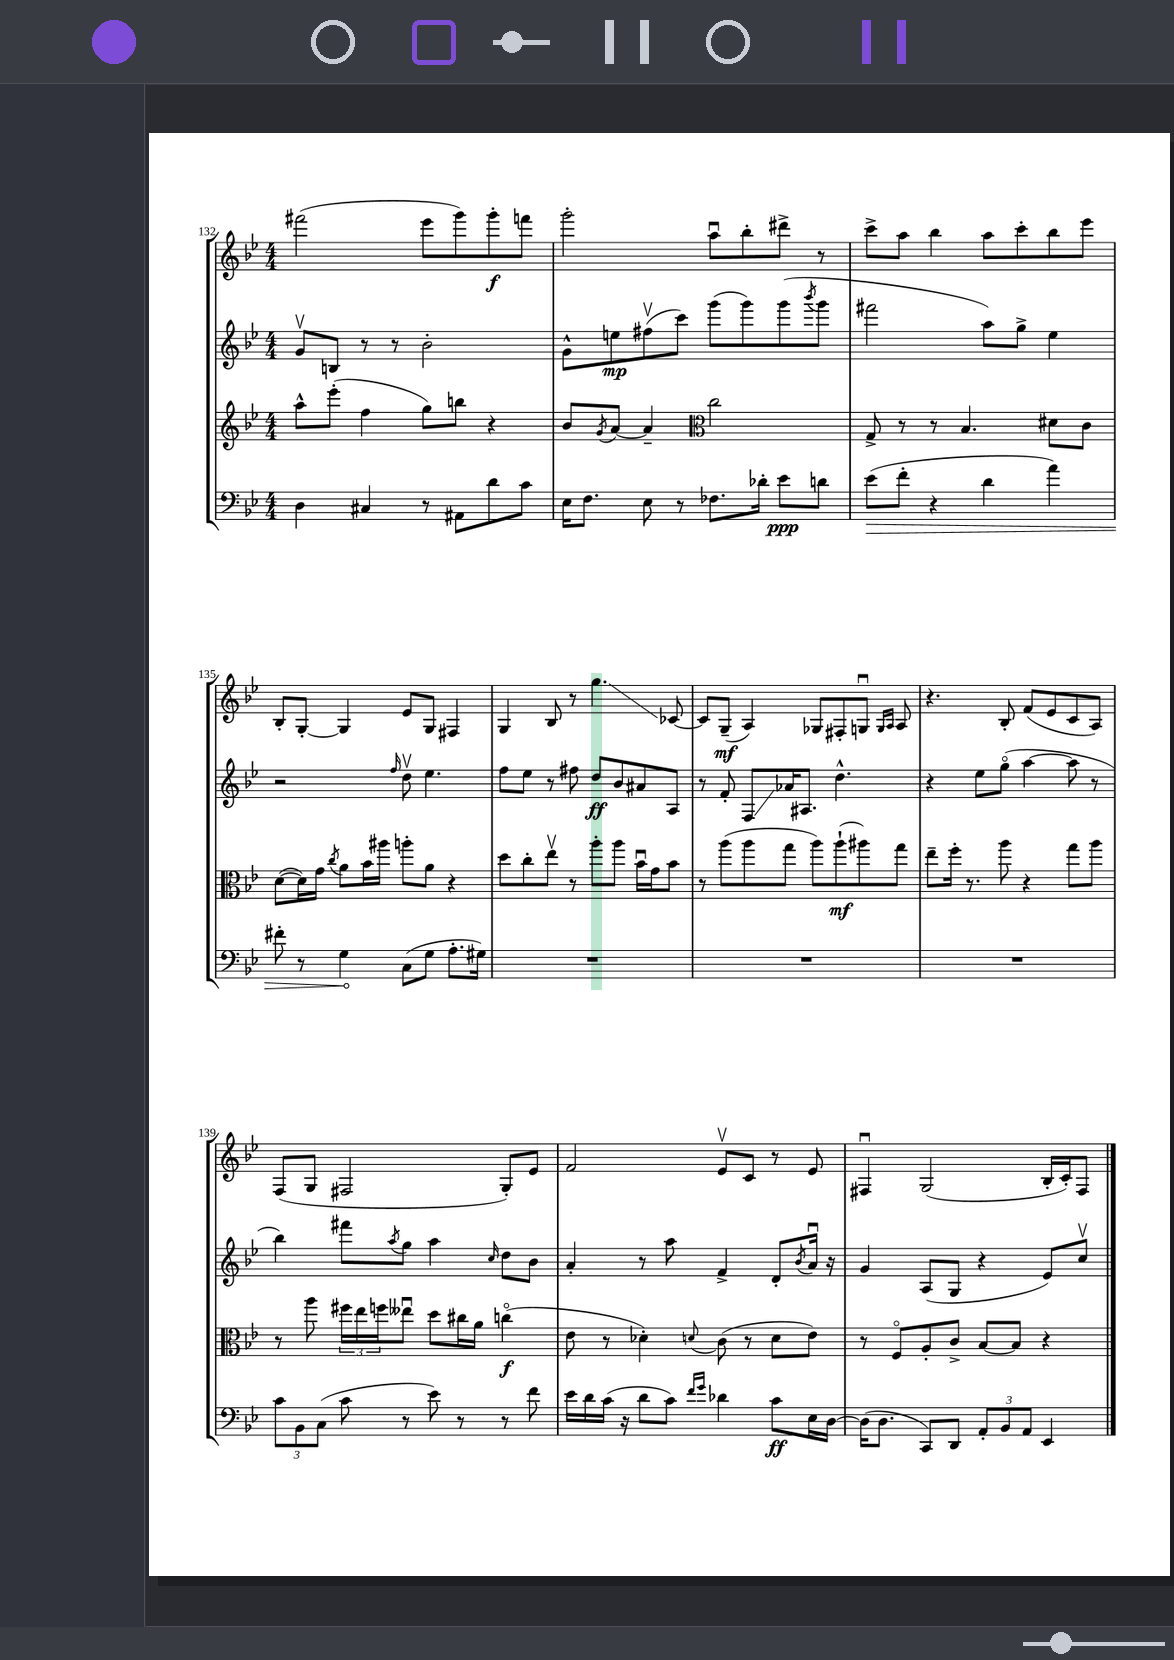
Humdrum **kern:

**kern	**kern	**kern	**kern
*staff4	*staff3	*staff2	*staff1
*clefF4	*clefG2	*clefG2	*clefG2
*k[b-e-]	*k[b-e-]	*k[b-e-]	*k[b-e-]
*M4/4	*M4/4	*M4/4	*M4/4
4D	8aa^^	8gv	(2fff#
.	(8eee-'	8B	.
4C#	4ff	8r	.
.	.	8r	.
8r	8gg)	2b-'	8eee-
8AA#	8bb	.	8ggg)
8d	4r	.	8ggg'
8c	.	.	8fff
=	=	=	=
16E-	8b-	8g^^	2ggg'
8.F	.	.	.
.	8qg	.	.
.	[8a	8ee	.
8E-	4a~]	(8ff#v	.
8r	.	8ccc)	.
*	*clefC3	*	*
8.F-	2cc	(8ggg	8aau
.	.	8ggg)	8bb-'
16d-'	.	.	.
8e-	.	(8ggg	8ddd#^
.	.	8qbbb-	.
8d	.	8ggg	8r
=	=	=	=
(8e-	8G^	2fff#	8ccc^
8f'	8r	.	8aa
4r	8r	.	4bb-
.	4.B-	.	.
4d	.	8aa)	8aa
.	.	8gg^	8ccc'
4a)	8d#	4ee-	8bb-
.	8c	.	8eee-
=	=	=	=
8f#'	([8d	2r	8B-'
8r	16d])	.	[8G'
.	16g	.	.
.	8qcc	.	.
4G	8a	.	4G]
.	16b-	.	.
.	16aa#	.	.
.	.	16qqff	.
(8C	8aa'	8ddv	8e-
8G	8a	4.ee-	8G
8.A'	4r	.	4F#
16G#)	.	.	.
=	=	=	=
1r	8dd	8ff	4G
.	8cc'	8ee-	.
.	8ee-v	8r	8B-
.	8r	8ff#	8r
.	8aa'	8dd	4.gg
.	8aa	8b-	.
.	16b-u	8a#	.
.	16g	.	.
.	8b-	8A	[8c-
=	=	=	=
1r	8r	8r	8c-]
.	(8aa	8f'	(8G~
.	8aa	8F	4A)
.	8gg	16a-	.
.	.	8.A#	.
.	8aa)	.	8G-
.	(8aa`	4.dd^^	8F#'
.	8aa#)	.	8Gu
.	.	.	16qqG
.	.	.	16qqA
.	8gg	.	8A
=	=	=	=
1r	8ee-~	4r	4.r
.	16ff'	.	.
.	8.r	.	.
.	.	8ee-	.
.	8aa	(8ggo	8B-'
.	4r	[4aa	(8f
.	.	.	8e-
.	8gg	8aa]	8c
.	8aa	8r	8A)
=	=	=	=
12c	8r	4bb-)	(8F
12BB-	.	.	.
.	8aa	.	8G
(12C	.	.	.
8c	24ff#	8fff#	2F#
.	24ee-	.	.
.	24ff	.	.
.	.	8qaa	.
8r	8ee--u	8gg	.
8e-)	8dd	4aa	.
8r	16cc#	.	.
.	16a	.	.
.	.	16qqcc	.
8r	(4cco	8dd	8G')
8f	.	8b-	8e-
=	=	=	=
16e-	8e-	4a'	2f
16d	.	.	.
(16c	8r	.	.
16r	.	.	.
8d	4d-')	8r	.
8c)	.	8aa	.
16qqf	.	.	.
16qqg	8qqd	.	.
4d-	(8c	4f^	8e-v
.	8r	.	8c
8c	8d	8d'	8r
.	.	8qb-	.
16E-	8e-)	16au	8e-
[16D	.	16r	.
=	=	=	=
(16D]	8r	4g	4F#u
8.D	.	.	.
.	8Fo	.	.
8CC)	8A'	(8A	(2G
8DD	8c^	8G	.
12AA'	[8B-	4r	.
12BB-	.	.	.
.	8B-]	.	.
12AA	.	.	.
4EE-	4r	8e-)	16B-'
.	.	.	16c')
.	.	8ccv	8F#
==	==	==	==
*-	*-	*-	*-
